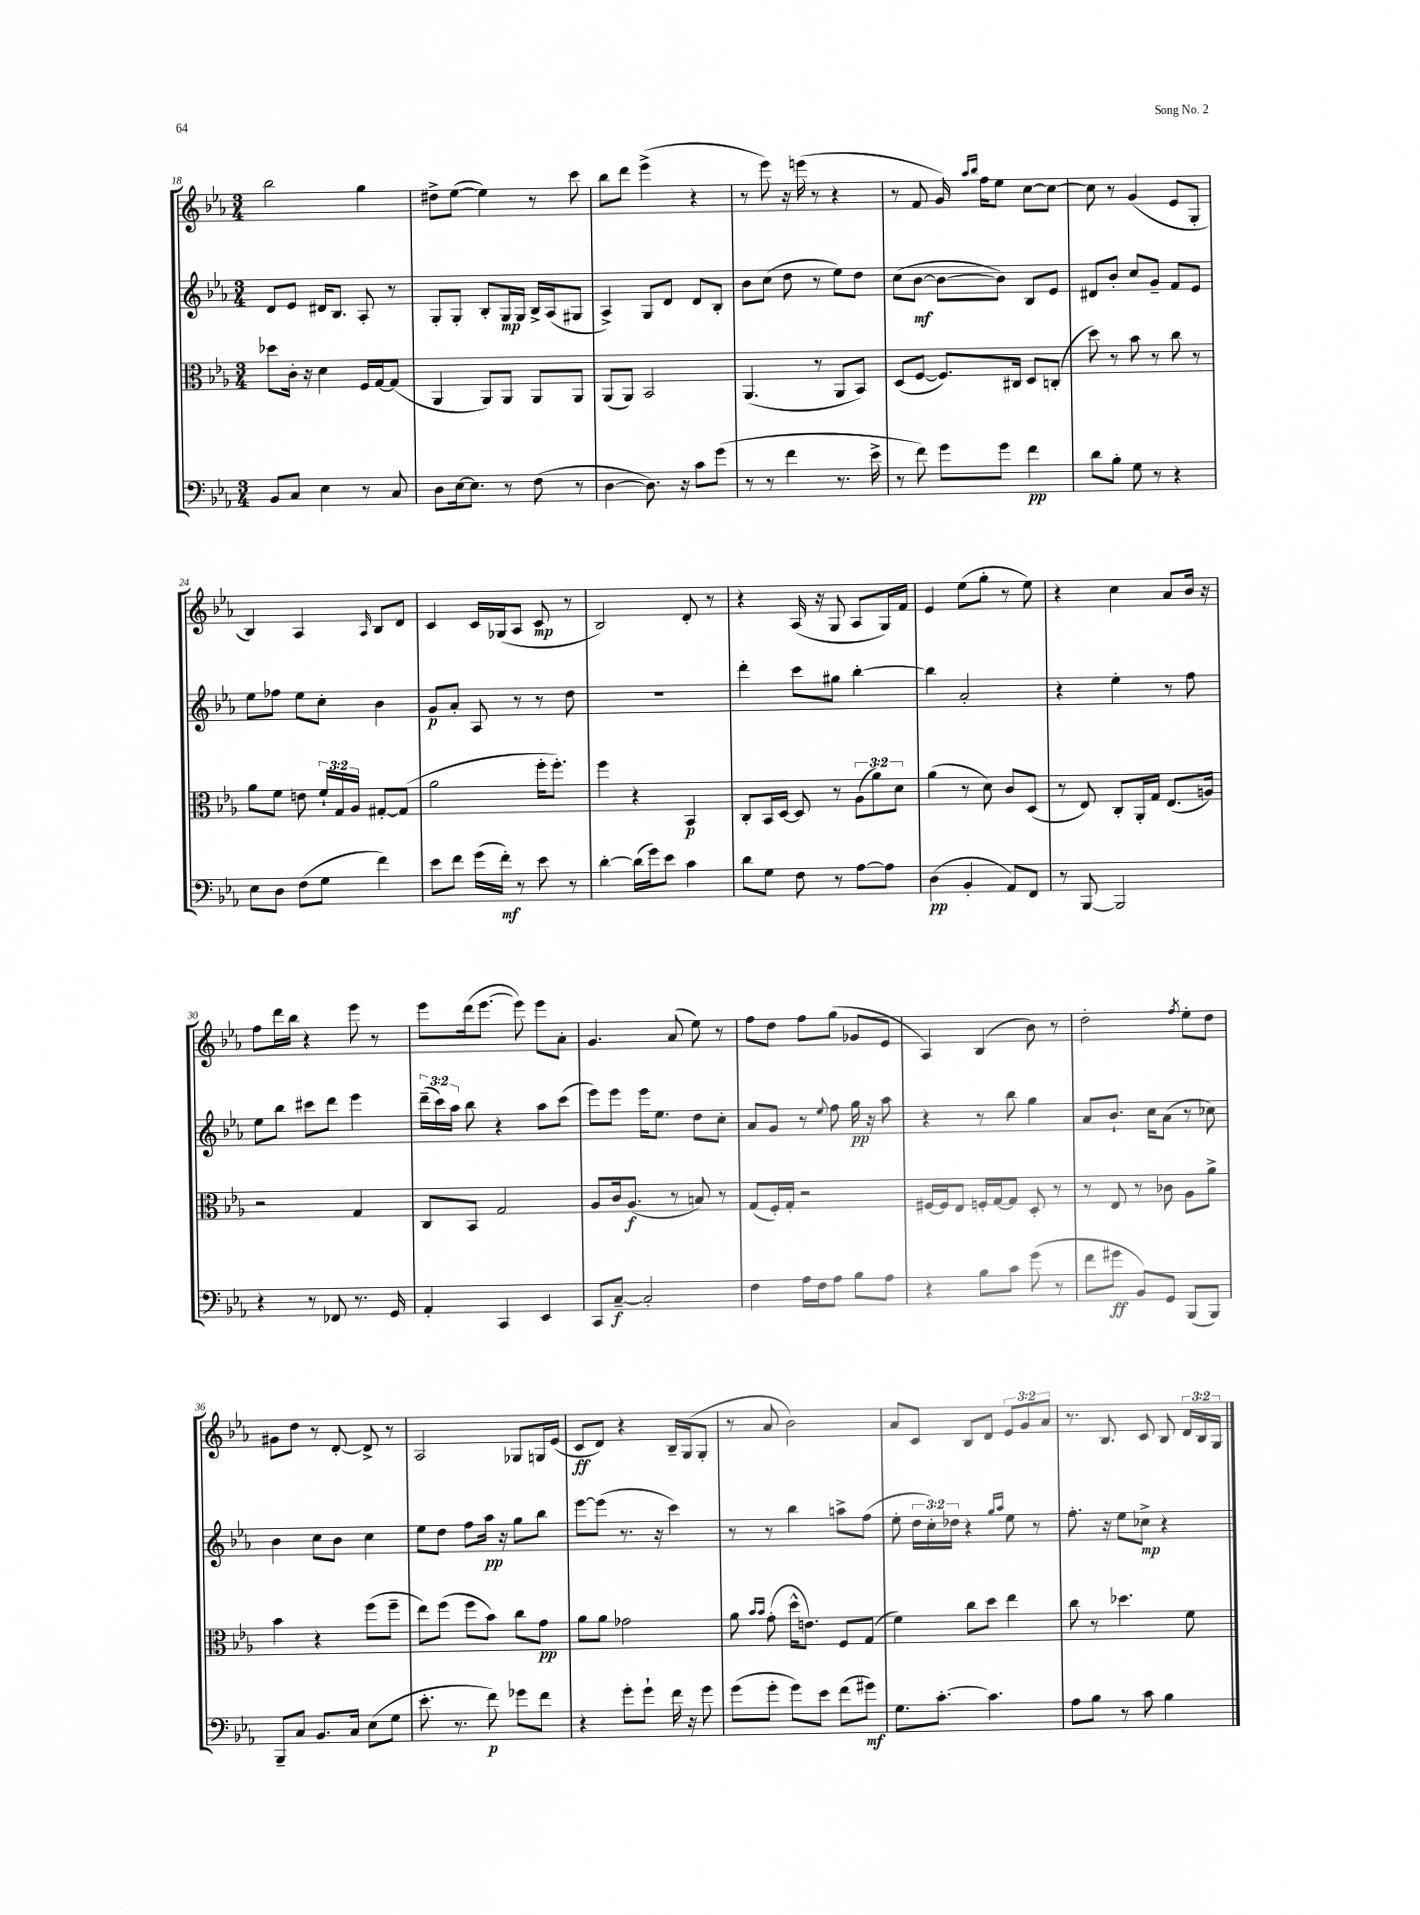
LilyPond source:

<<
\new StaffGroup <<
\new Staff = "s0" {
    \clef treble \key ees \major \numericTimeSignature \time 3/4 \override Staff.TupletNumber.text = #tuplet-number::calc-fraction-text
    \autoBeamOff bes''2 g''4 |
    dis''8[-> ees''8]~( ees''4) r8 c'''8 |
    bes''8[ d'''8] ees'''4->( r4 |
    r8 ees'''8) r16 e'''16( r8 r4 |
    r8 f'8 g'16) \grace { aes''16[ bes''16] } f''16[ ees''8] c''8[~ c''8]~ |
    c''8 r8 g'4( ees'8[ g8]-. |
    bes4) aes4 \grace { aes16 } bes8[ d'8] |
    c'4 c'16[ ges16( aes8] c'8\mp r8 |
    bes2) d'8-. r8 |
    r4 aes16( r16 g8 aes8[ g16) f'16] |
    ees'4 ees''8[( g''8]-. r8 ees''8) |
    r4 c''4 aes'8[ bes'16] r16 |
    f''8[ d'''16 bes''16] r4 ees'''8 r8 |
    ees'''8[ d'''16( ees'''8.]~ ees'''8) ees'''8[ aes'8]-. |
    g'4. aes'8( ees''8) r8 |
    f''8[ d''8] f''8[ g''8]( ges'8[ ees'8] |
    aes4) bes4( bes'8) r8 |
    d''2-. \acciaccatura { f''8 } ees''8[-. d''8] |
    gis'8[ d''8] r8 d'8~-. d'8-> r8 |
    aes2 ges8[ g16 ees'16]( |
    c'8[\ff d'8]) r4 bes16[-- g16( g8]-. |
    r8 aes'8 bes'2) |
    aes'8[ c'8] bes8[ d'8] \tuplet 3/2 { ees'8[ g'8 aes'8] } |
    r8. bes8. c'8 bes8 \tuplet 3/2 { d'16[ bes16 g16] } \bar "|." |
}
\new Staff = "s1" {
    \clef treble \key ees \major \numericTimeSignature \time 3/4 \override Staff.TupletNumber.text = #tuplet-number::calc-fraction-text
    \autoBeamOff d'8[ ees'8] dis'16[ bes8.] aes8-. r8 |
    g8[-. g8]-. bes8[-. g16\mp g16] bes16[-> aes16( gis8] |
    aes4->) g8[ d'8] d'8[ bes8]-. |
    bes'8[ c''8]( d''8 r8 ees''8[) d''8] |
    c''8[( bes'8]~\mf bes'8[~ bes'8]) bes8[ ees'8] |
    dis'8[ bes'8]-. c''8[ g'8]-- f'8[ ees'8] |
    ees''8[ fes''8] ees''8[ c''8]-. bes'4 |
    g'8[\p aes'8]-. aes8 r8 r8 d''8 |
    R2. |
    d'''4-. c'''8[ gis''8] bes''4~-. |
    bes''4 aes'2-. |
    r4 ees''4-. r8 f''8 |
    ees''8[ bes''8] cis'''8[ d'''8] ees'''4 |
    \tuplet 3/2 { d'''16[--( c'''16) aes''16] } bes''8 r4 aes''8[ c'''8]( |
    ees'''8[) ees'''8] ees'''16[ ees''8.] d''8[ c''8]-. |
    aes'8[ g'8] r8 \appoggiatura { ees''8 } f''8 g''16\pp r16 aes''8 |
    r4 r8 bes''8 g''4 |
    aes'8[ bes'8.]-! c''16[ aes'8]( r8 ces''8) |
    bes'4 c''8[ bes'8] c''4 |
    ees''8[ d''8] f''8[ aes''16]\pp r16 g''8[ bes''8] |
    ees'''8[~ ees'''8]( r8. r16 c'''4) |
    r8 r8 bes''4 a''8[-> f''8]( |
    ees''8-. \tuplet 3/2 { d''16[ c''16-.) des''16] } r4 \grace { g''16[ aes''16] } ees''8 r8 |
    f''8.-. r16 ees''8[ ces''8]->\mp r4 \bar "|." |
}
\new Staff = "s2" {
    \clef alto \key ees \major \numericTimeSignature \time 3/4 \override Staff.TupletNumber.text = #tuplet-number::calc-fraction-text
    \autoBeamOff des''8[ c'16]-. r16 d'4 f16[ g16~ g8]( |
    aes,4 aes,8[) aes,8] aes,8[ aes,8] |
    aes,8[( aes,8]) bes,2 |
    aes,4.( r8 aes,8[ bes,8]) |
    d8[( f8]~ f8.[) cis16] d8[ c8]-.( |
    d''8) r8 bes'8 r8 c''8 r8 |
    aes'8[ f'8] e'8 \tuplet 3/2 { f'16[-! g16 aes16] } gis8[~-. gis8]( |
    aes'2 f''16[-. f''8.]-.) |
    f''4 r4 bes,4\p |
    c8[-. bes,16 d16]~ d8 r8 \tuplet 3/2 { aes8[( aes'8) d'8] } |
    aes'4( r8 d'8) c'8[ d8]( |
    r8 ees8) c8[-. aes,16-. g16] ees8.[( a16]) |
    r2 g4 |
    c8[ bes,8] g2 |
    aes8[ c'16 aes8.]\f( r8 b8) r8 |
    g8[( f16-.) g16]-. r2 |
    fis16[~ fis16 ees8] f16[-. g16~ g8] d8-. r8 |
    r8 ees8 r8 ces'8 aes8[ aes'8]-> |
    bes'4 r4 f''8[( f''8]-- |
    ees''8[) f''8]( f''8[ bes'8]) c''8[ g'8]\pp |
    aes'8[ aes'8] ges'2 |
    aes'8 \grace { bes'16[ bes'16] } g'8-.( d''16[-^ e'8.]) f8[ g8]( |
    f'4) c''8[ d''8] ees''4 |
    c''8 r8 des''4. f'8 \bar "|." |
}
\new Staff = "s3" {
    \clef bass \key ees \major \numericTimeSignature \time 3/4
    \autoBeamOff bes,8[ c8] ees4 r8 c8 |
    d8[ ees16~ ees8.] r8 f8( r8 |
    d4~ d8.) r16 c'8[ g'8]( |
    r8 r8 f'4 r8. ees'16-> |
    r8 f'8) g'8[ g'8] f'4\pp |
    d'8[ bes8]-. g8 r8 r4 |
    ees8[ d8] f8[( g8] f'4) |
    ees'8[ f'8] g'16[( f'16]-.\mf) r8 ees'8 r8 |
    d'4~-. d'16[( g'16) ees'8] c'4 |
    d'8[ g8] f8 r8 aes8[~ aes8] |
    d4\pp( bes,4-. aes,8[) f,8] |
    r8 bes,,8~ bes,,2 |
    r4 r8 fes,8 r8. g,16 |
    aes,4-. c,4 ees,4 |
    c,8[ c8]~--\f c2-. |
    f4 aes16[ f16 aes8] bes8[ aes8] |
    r4 bes8[ c'8] g'8( r8 |
    f'8[ gis'8]\ff bes,8[) g,8] bes,,8[( bes,,8]) |
    bes,,8[-- c8] bes,8.[ c16] ees8[( g8] |
    ees'8.-. r8. f'8\p) ges'8[ f'8] |
    r4 g'8[-. g'8]-! f'16 r16 g'8 |
    g'8[( g'8]-. g'8[) ees'8] f'8[( gis'8]\mf) |
    g8.[ c'8.]~-. c'4. |
    aes8[ bes8] r8 c'8 bes4 \bar "|." |
}
>>
>>
\layout { \context { \Score currentBarNumber = #18 } }
